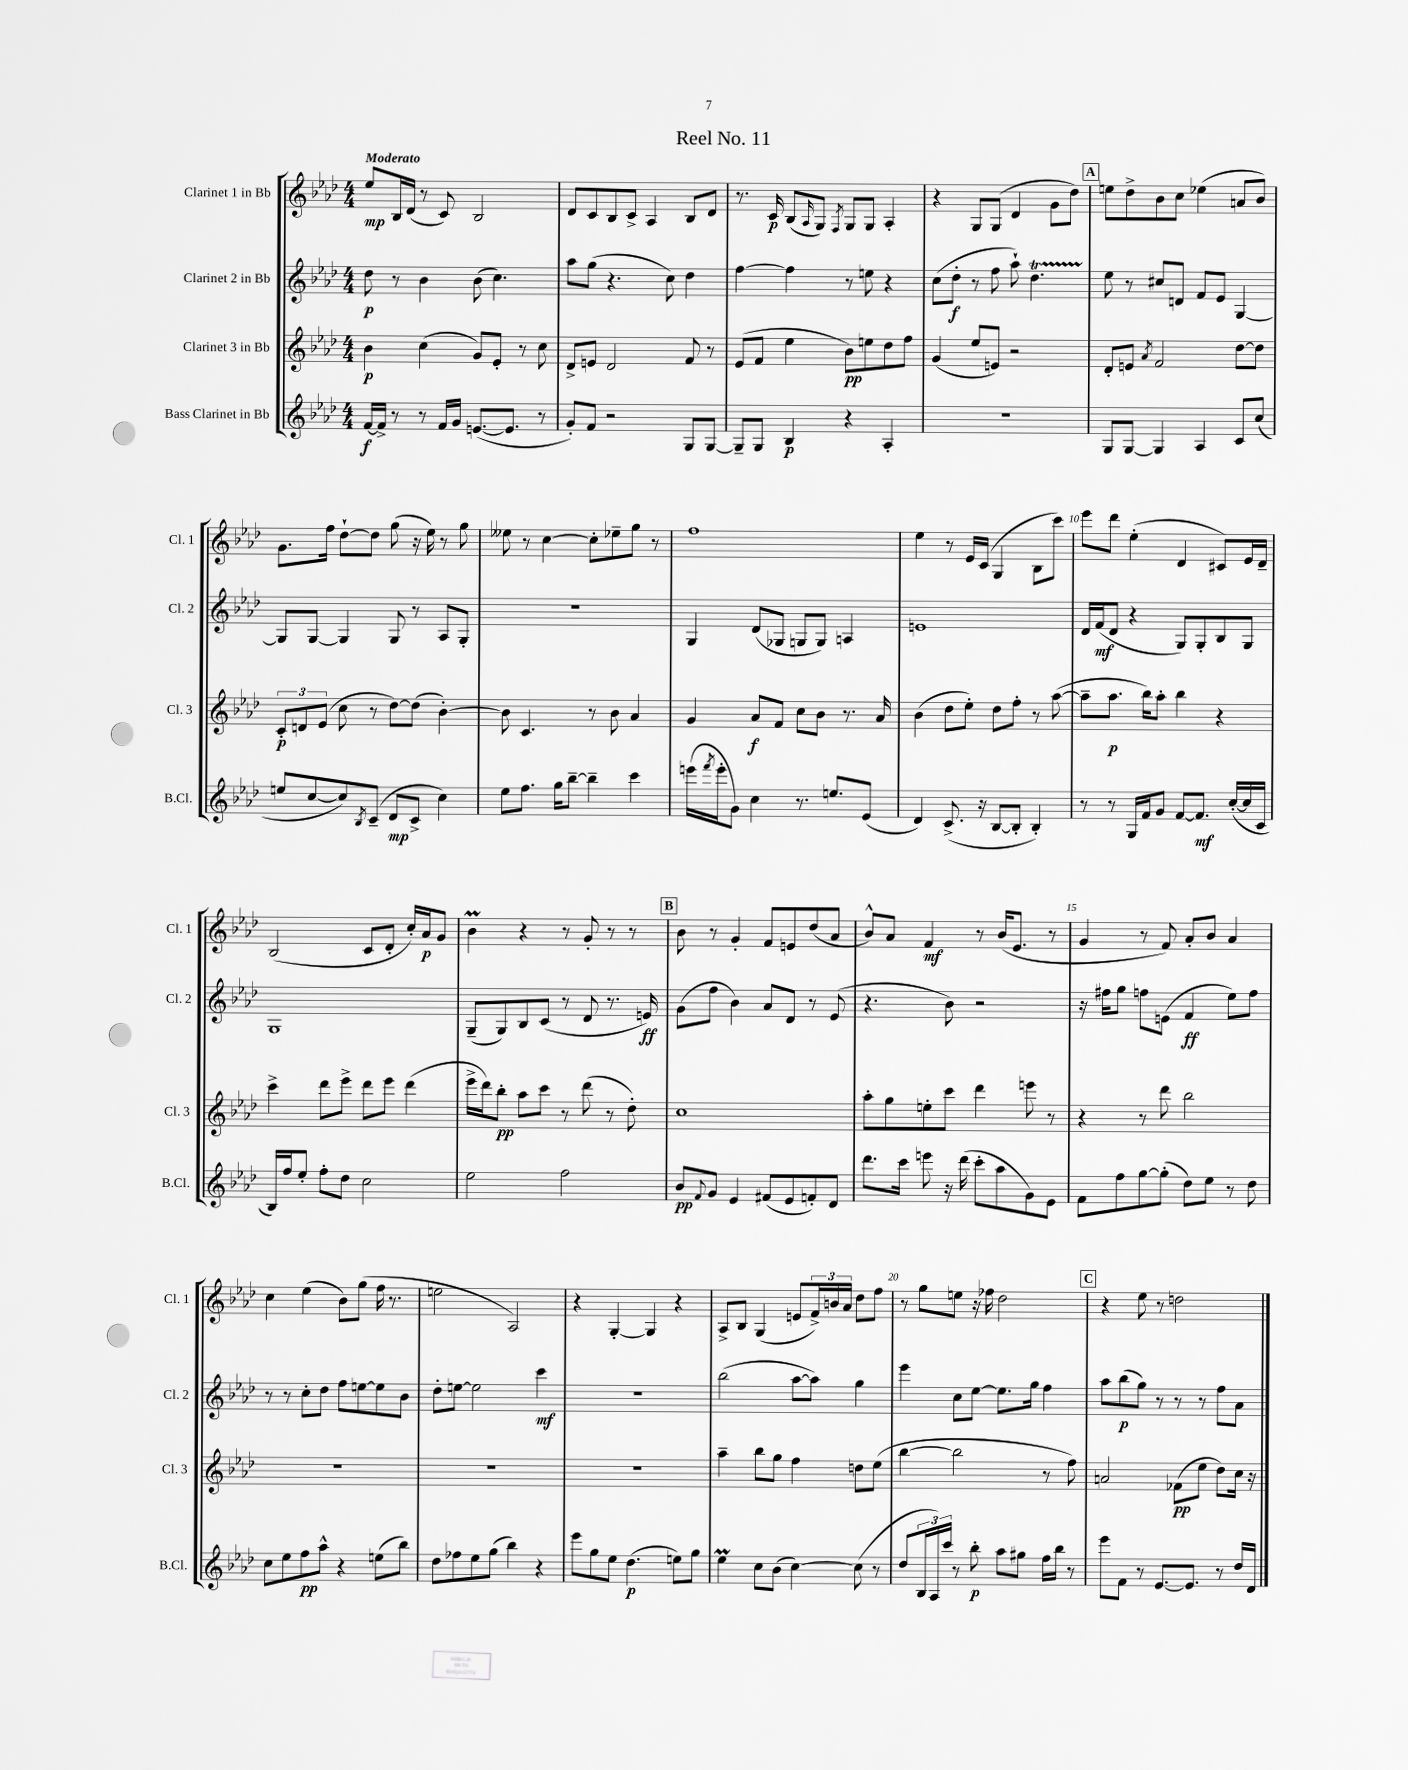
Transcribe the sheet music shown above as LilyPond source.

\header { title = "Reel No. 11" }
<<
\new StaffGroup <<
\new Staff = "s0" \with { instrumentName = "Clarinet 1 in Bb" shortInstrumentName = "Cl. 1" } {
    \clef treble \key aes \major \numericTimeSignature \time 4/4 \tempo "Moderato"
    ees''8\mp bes16 des'16( r8 c'8) bes2 |
    des'8 c'8 bes8 c'8-> aes4 bes8 des'8 |
    r8. c'16\p bes8( \grace { aes16 } g8) \acciaccatura { f8 } g8 g8 aes4-. |
    r4 g8 g8( des'4 g'8 des''8) |
    \mark \markup { \box "A" } e''8 des''8-> bes'8 c''8 ees''4( a'8 bes'8) |
    g'8. f''16 des''8~-! des''8 g''8( r16 ees''16) r8 g''8 |
    eeses''8 r8 c''4~ c''8-. ees''8-- g''8 r8 |
    f''1 |
    ees''4 r8 ees'16 c'16( g4 bes8 c'''8) |
    ees'''8 des'''8 ees''4-.( des'4 cis'8) ees'16 des'16-- |
    bes2( c'8 des'8-. c''16-.) aes'16\p g'8 |
    bes'4\prall r4 r8 g'8-. r8 r8 |
    \mark \markup { \box "B" } bes'8 r8 g'4-. f'8 e'8 des''8( aes'8 |
    bes'8-^) aes'8 f'4\mf r8 bes'16( ees'8. r8 |
    g'4 r8 f'8) aes'8-. bes'8 aes'4 |
    c''4 ees''4( bes'8) g''8( f''16 r8. |
    e''2 aes2) |
    r4 g4~-. g4 r4 |
    aes8-> bes8 g4( e'8 \tuplet 3/2 { f'16->) b'16 aes'16 } des''8 f''8 |
    r8 g''8 e''8 r16 fes''16 des''2 |
    \mark \markup { \box "C" } r4 ees''8 r8 d''2 \bar "|." |
}
\new Staff = "s1" \with { instrumentName = "Clarinet 2 in Bb" shortInstrumentName = "Cl. 2" } {
    \clef treble \key aes \major \numericTimeSignature \time 4/4
    des''8\p r8 bes'4 bes'8( c''4.) |
    aes''8 g''8( r4. c''8) des''4 |
    f''4~ f''4 r8 e''8 r4 |
    c''8( des''8-.\f r8 f''8 aes''8-!) des''4.\startTrillSpan |
    \mark \markup { \box "A" } ees''8\stopTrillSpan r8 cis''8 d'8 f'8 ees'8 g4~ |
    g8 g8~ g4 g8 r8 aes8 g8-. |
    r1 |
    g4 des'8( ges8 g8 g8) a4 |
    e'1 |
    des'16 f'16\mf( des'8 r4 g8) g8-. bes8 g8 |
    g1 |
    g8--( g8) bes8 c'8( r8 des'8 r8. e'16\ff) |
    \mark \markup { \box "B" } g'8( f''8 bes'4) aes'8 des'8 r8 ees'8( |
    r4. bes'8) r2 |
    r16 fis''16 g''8 f''8 e'8( f'4\ff ees''8) f''8 |
    r8 r8 c''8-. des''8 f''8 e''8~ e''8 bes'8 |
    des''8-. e''8~ e''2 c'''4\mf |
    r1 |
    bes''2( aes''8~ aes''8) g''4 |
    ees'''4 c''8 ees''8~ ees''8. g''16 f''4 |
    \mark \markup { \box "C" } aes''8 bes''8\p( g''8) r8 r8 r8 f''8 aes'8 \bar "|." |
}
\new Staff = "s2" \with { instrumentName = "Clarinet 3 in Bb" shortInstrumentName = "Cl. 3" } {
    \clef treble \key aes \major \numericTimeSignature \time 4/4
    bes'4\p c''4( g'8) ees'8-. r8 c''8 |
    des'8-> e'8 des'2 f'8 r8 |
    ees'8( f'8 ees''4 bes'8\pp) e''8 des''8 f''8 |
    g'4( ees''8 e'8) r2 |
    \mark \markup { \box "A" } des'8-. e'8 \acciaccatura { aes'8 } f'2 des''8~ des''8 |
    \tuplet 3/2 { c'8-.\p d'8 ees'8( } c''8 r8 des''8~) des''8( bes'4~-.) |
    bes'8 c'4. r8 bes'8 aes'4 |
    g'4 aes'8\f f'8 c''8 bes'8 r8. aes'16 |
    bes'4( des''8 ees''8-.) des''8 f''8-. r8 aes''8~( |
    aes''8-- aes''8.\p bes''16) aes''8-. bes''4 r4 |
    c'''4-> des'''8 ees'''8-> des'''8 ees'''8 des'''4( |
    ees'''16-> des'''16) bes''8-.\pp aes''8 c'''8 r8 des'''8( r8 des''8-.) |
    \mark \markup { \box "B" } c''1 |
    aes''8-. g''8 e''8-. c'''8 des'''4 e'''8 r8 |
    r4 r8 des'''8 bes''2 |
    R1 |
    R1 |
    R1 |
    aes''4-- bes''8 g''8 f''4 d''8 ees''8( |
    bes''4~ bes''2 r8 f''8) |
    \mark \markup { \box "C" } a'2 fes'8\pp( ees''8 des''8) c''16 r16 \bar "|." |
}
\new Staff = "s3" \with { instrumentName = "Bass Clarinet in Bb" shortInstrumentName = "B.Cl." } {
    \clef treble \key aes \major \numericTimeSignature \time 4/4
    f'16~\f f'16-> r8 r8 f'16 g'16 e'8.~( e'8. r8 |
    g'8-.) f'8 r2 g8 g8~ |
    g8-- g8 bes4\p r4 aes4-. |
    R1 |
    \mark \markup { \box "A" } g8 g8~ g4 aes4 c'8 c''8( |
    e''8 c''8~ c''8) \acciaccatura { bes8 } c'8--( des'8\mp c'8-> c''4) |
    ees''8 f''8. g''16 bes''8~-- bes''4-- c'''4 |
    e'''16( \acciaccatura { f'''8 } e'''16-. g'8) c''4 r8. e''8. ees'8( |
    des'4) c'8.->( r16 bes8~ bes8-. bes4-.) |
    r8 r8 g16 f'16 g'8 f'8~ f'8.\mf c''16~-.( c''16 c'16 |
    bes16) f''16 ees''8-. f''8-. des''8 c''2 |
    ees''2 f''2 |
    \mark \markup { \box "B" } bes'8\pp \appoggiatura { f'8 } g'8 ees'4 fis'8( ees'8 f'8-.) des'8 |
    des'''8. c'''16 e'''8 r16 des'''16( c'''8-. aes''8 g'8) ees'8 |
    f'8 f''8 g''8~ g''8-.( des''8) ees''8 r8 des''8 |
    c''8 ees''8 f''8\pp aes''8-^ r4 e''8( bes''8) |
    des''8 fes''8 ees''8 g''8( bes''4) r4 |
    ees'''8 g''8 ees''8 des''4.\p( e''8) g''8 |
    ees''4\prall c''8 bes'8( c''4~) c''8( r8 |
    des''8 \tuplet 3/2 { bes16 aes16) c'''16 } r8 bes''8-.\p aes''8 gis''8 f''16 bes''16 r8 |
    \mark \markup { \box "C" } ees'''8 f'8 r8 ees'8.~ ees'8. r8 des''16 des'16 \bar "|." |
}
>>
>>
\layout { \context { \Score \override BarNumber.break-visibility = ##(#f #t #t) barNumberVisibility = #(every-nth-bar-number-visible 5) } }
